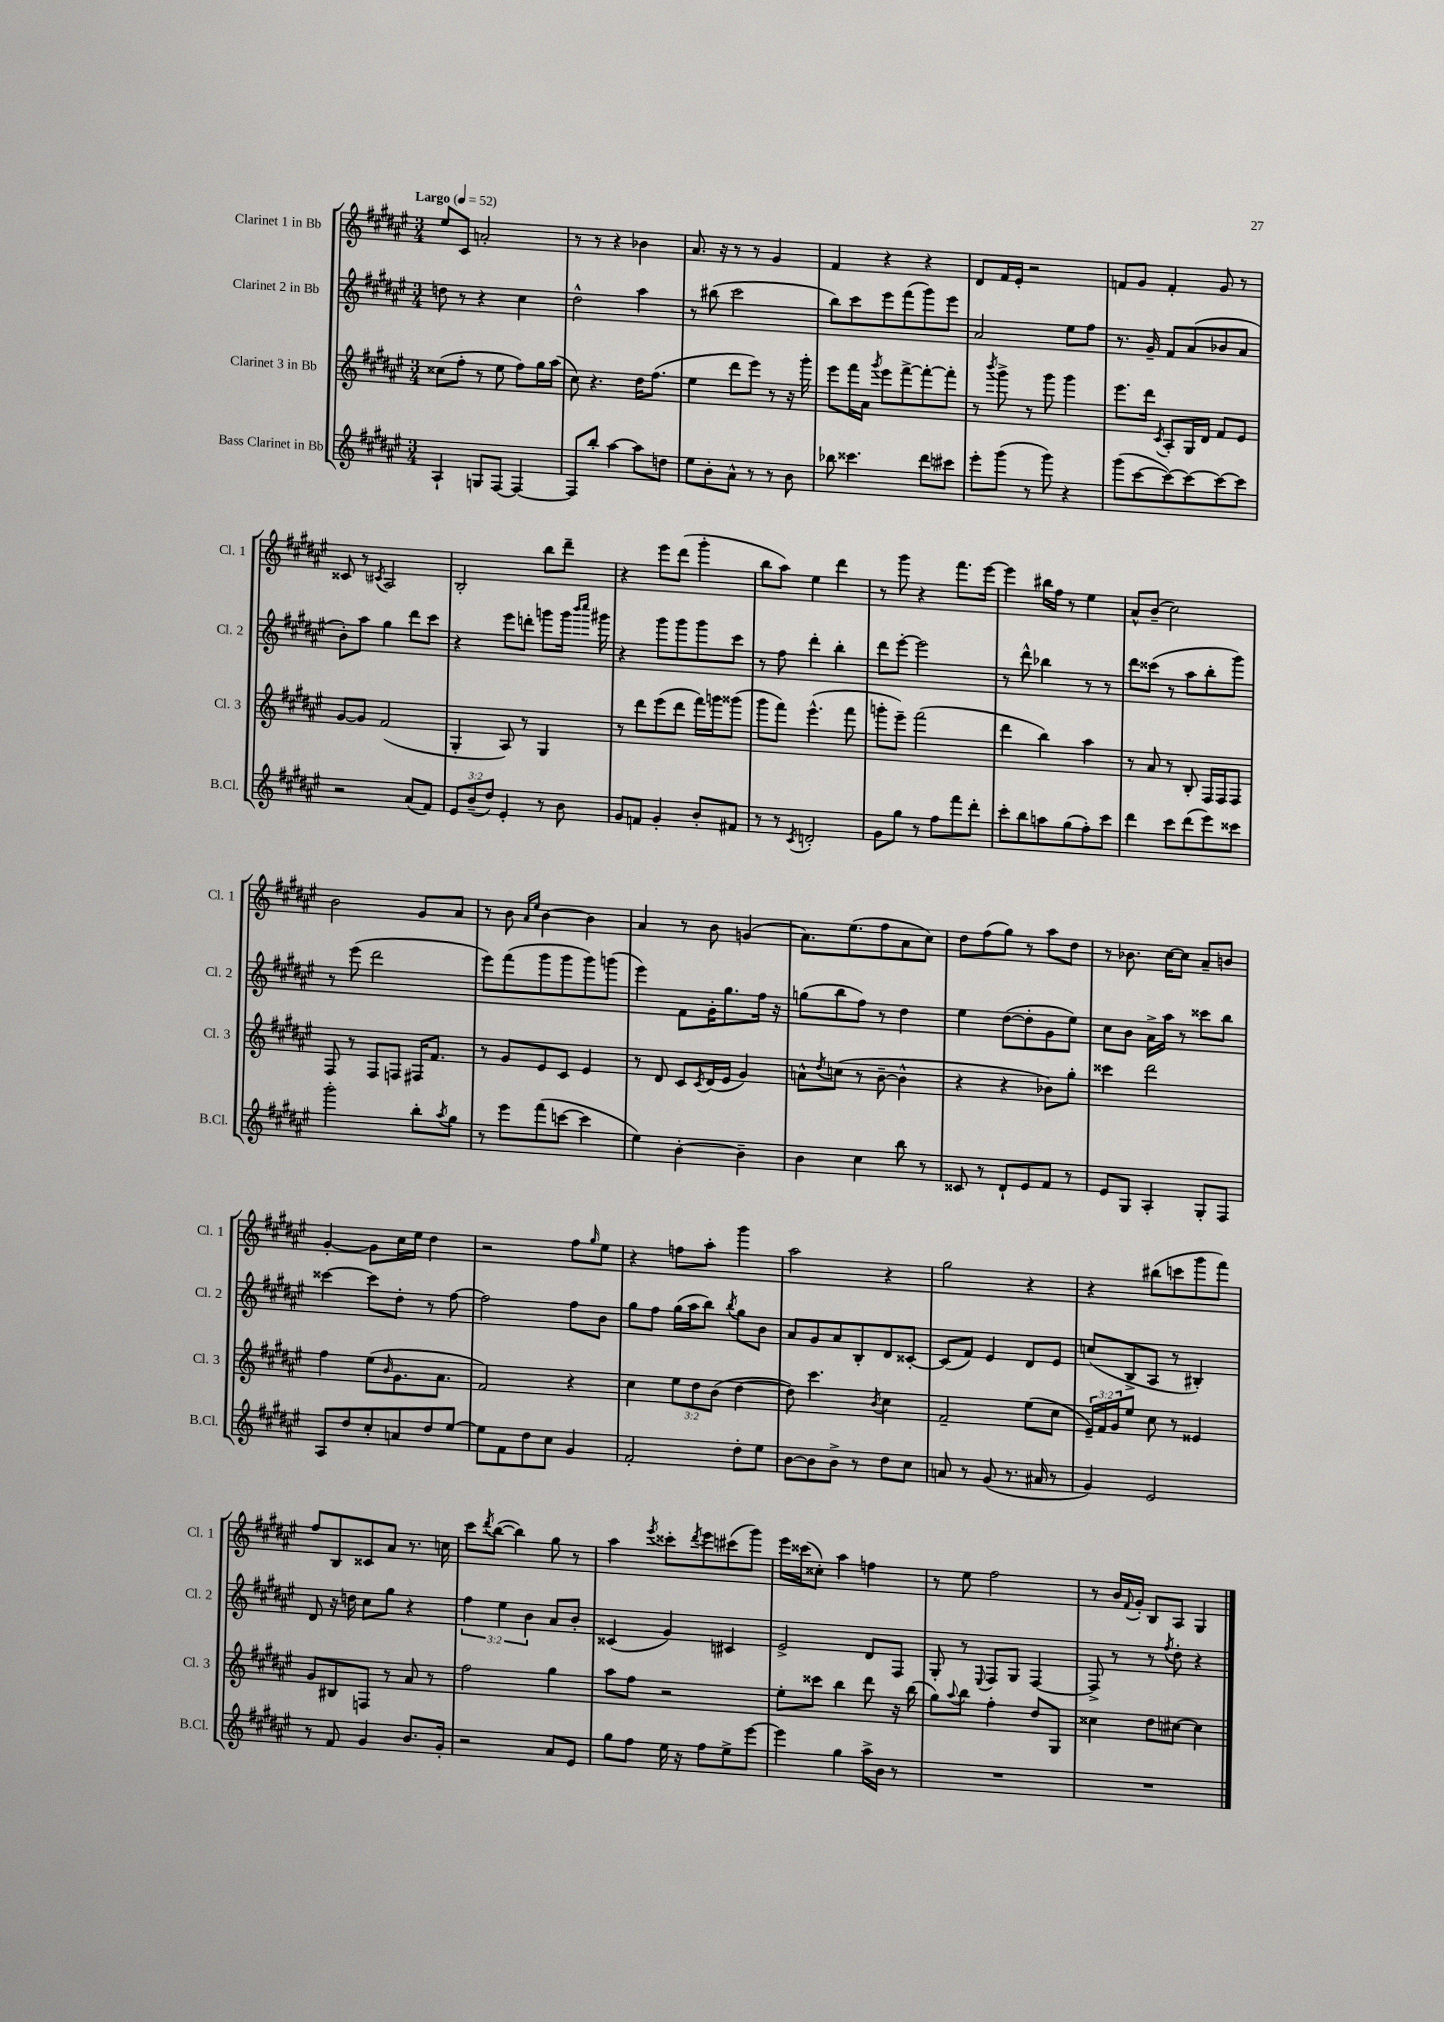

**kern	**kern	**kern	**kern
*staff4	*staff3	*staff2	*staff1
*clefG2	*clefG2	*clefG2	*clefG2
*k[f#c#g#d#a#e#]	*k[f#c#g#d#a#e#]	*k[f#c#g#d#a#e#]	*k[f#c#g#d#a#e#]
*M3/4	*M3/4	*M3/4	*M3/4
*MM52	*MM52	*MM52	*MM52
4A#`	(8cc##	8dd	8ee#
.	8ff#'	8r	8c#
8G	8r	4r	2a'
[8F#	8ee#	.	.
4F#_	8ff#)	4cc#	.
.	16gg#	.	.
.	(16aa#	.	.
=	=	=	=
8F#]	8cc#)	2dd#^^	8r
8bb'	4.r	.	8r
[4aa#	.	.	4r
8aa#]	16dd#	4aa#	4b-
.	(8.ff#	.	.
8dd	.	.	.
=	=	=	=
8ee#	4ee#	8r	8.a#
8b'	.	(8bb#	.
.	.	.	16r
8a#^^	8ddd#	2ccc#	8r
8r	8eee#)	.	8r
8r	8r	.	4g#
8b	16r	.	.
.	16ggg#'	.	.
=	=	=	=
8bb-	8eee#	8bb)	4f#
4.ccc##	16fff#	8ccc#	.
.	16a#	.	.
.	8qggg#	.	.
.	8eee#	8eee#	4r
.	[8fff#^	(8fff#	.
8ddd#	8fff#'_	8ggg#)	4r
8ccc#	8fff#']	8eee#	.
=	=	=	=
8eee#'	8r	2a#	8d#
.	8qbbb	.	.
(8ggg#	8ggg#^	.	16f#
.	.	.	16e#'
8r	8r	.	2r
8ggg#)	8ggg#	.	.
4r	4ggg#	8ee#	.
.	.	8ff#	.
=	=	=	=
(8ggg#	8.eee#	8.r	8f
[8ccc#	.	.	8g#
.	16ddd#	16g#~	.
.	8qc#	.	.
8ccc#_)	8A#'	8f#	4f'
8ccc#_	16G#	(8a#	.
.	16d#	.	.
8ccc#_	8f#	8b-	8g#
8ccc#]	8e#	8a#	8r
=	=	=	=
2r	[8g#	8b')	8c##
.	8g#]	8aa#	8r
.	.	.	8qc#
.	(2f#	4gg#	2A#
(8a#	.	8ddd#	.
8f#)	.	8ccc#	.
=	=	=	=
12e#	4G#'	4r	2B'
(12b~	.	.	.
12dd#)	.	.	.
4e#'	8A#)	8eee#	.
.	8r	8ddd'	.
8r	4G#	8ggg	8bb
8b	.	16ggg	8ddd#~
.	.	16qqbbb	.
.	.	16qqcccc#	.
.	.	16ggg#	.
=	=	=	=
8g#	8r	4r	4r
8f	8ddd#	.	.
4g#'	(8eee#	8ggg#	8eee#
.	8ddd#	8ggg#	(8ddd#
8b'	16fff#)	8ggg#	4ggg#'
.	16ggg	.	.
8f#	(8ggg##	8ccc#	.
=	=	=	=
8r	8ggg#	8r	8bb
8r	8fff#)	8ff#	8aa#)
8qc#	.	.	.
2d'	(4.eee#^^	4ddd#'	4ee#
.	.	4bb'	4ddd#
.	8fff#	.	.
=	=	=	=
8g#	8ggg'	8ddd#	8r
8gg#	8eee#~)	[8eee#'	8ggg#
8r	(2fff#	2eee#]	4r
8ff#	.	.	.
8fff#	.	.	8.fff#
8ddd#'	.	.	.
.	.	.	[16eee#
=	=	=	=
8ccc#'	4ddd#	8r	4eee#]
8bb	.	8ddd#^^	.
8aa	4bb)	4bb-	16bb#
.	.	.	16ff#
(8gg#	.	.	8r
8ff#')	4aa#	8r	4ee#
8ccc#	.	8r	.
=	=	=	=
4ddd#	8r	8ddd#	8a#^^
.	8a#	(8ccc##	(8b~
8ccc#	8r	8r	2cc#)
(8ddd#	8B'	8aa#	.
8eee#)	16F#	8bb'	.
.	16F#	.	.
8ccc##	8F#	8ggg#)	.
=	=	=	=
2ggg#'	8F#	8r	2b
.	8r	(8eee#	.
.	8F#	2ddd#	.
.	8F	.	.
8bb'	16F#	.	8g#
.	8.f#	.	.
8qaa#	.	.	.
8gg#	.	.	8a#
=	=	=	=
8r	8r	8eee#)	8r
8eee#	8g#	(8fff#	8b
.	.	.	16qqa#
.	.	.	16qqee#
(8fff#	8e#	8ggg#	[4b
[8ccc	8c#	8ggg#	.
4ccc]	4e#	8ggg#)	4b]
.	.	(8ggg	.
=	=	=	=
4ee#)	8r	4eee#)	4a#
.	8d#	.	.
[4b'	8c#	8f#	8r
.	8qc#	.	.
.	(16d#	16g#'	8b
.	16e#	8.gg#	.
4b~]	4g#)	.	(4g
.	.	16ff#	.
.	.	16r	.
=	=	=	=
4b	8a^^	(8gg	8.a#)
.	8qdd#	.	.
.	(8cc	8bb	.
.	.	.	(8.ee#
4cc#	8r	8ff#)	.
.	[8b~	8r	8ff#
8bb	4b^^]	4dd#	8a#
8r	.	.	8cc#)
=	=	=	=
8c##	4r	4ee#	8dd#
8r	.	.	(8ff#
8d#`	4r	([8dd#	8gg#)
8e#	.	8dd#']	8r
8f#	8b-)	8g#	8aa#
8r	8gg#'	8ee#)	8dd#
=	=	=	=
8e#	4ccc##	8cc#	8r
8G#	.	8b	8.b-
4A#'	2ddd#	16a#^	.
.	.	16aa#	[16cc#
.	.	8r	8cc#]
8G#'	.	8ccc##	8a#~
8F#	.	8bb	8b
=	=	=	=
8A#	4ff#	[4ccc##	[4g#'
8dd#	.	.	.
8cc#'	(8ee#	8ccc##]	8g#]
.	16qqb	.	.
8a	8.g#	8dd#'	16cc#
.	.	.	16ee#
8dd#	.	8r	4dd#
.	8.a#	.	.
[8ee#	.	[8ff#	.
=	=	=	=
8ee#]	2f#)	2ff#]	2r
8f#	.	.	.
8dd#	.	.	.
8cc#	.	.	.
4g#	4r	8ff#	8ff#
.	.	.	16qqgg#
.	.	8b	8ee#
=	=	=	=
2f#'	4cc#	8gg#	4r
.	.	8ff#	.
.	12ee#	(16gg#	8ff
.	.	16aa#	.
.	12dd#	.	.
.	.	8bb)	8aa#'
.	(12b	.	.
.	.	8qbb	.
8dd#'	[4dd#	8gg#	4ggg#
8ee#	.	8b	.
=	=	=	=
[8b	8dd#])	8a#	2aa#
8b]	4.ccc#	8g#	.
8b^	.	8a#	.
8r	.	8B'	.
.	8qb	.	.
8dd#	4cc#	8d#	4r
8cc#	.	[8c##'	.
=	=	=	=
8a	2f#~	(8c##]	2gg#
8r	.	8f#)	.
(8g#	.	4e#	.
8.r	.	.	.
.	(8ee#	8d#	4r
16a#	.	.	.
8r	8cc#	8e#	.
=	=	=	=
4g#)	24e#~)	(8cc	4r
.	24f#	.	.
.	24g#	.	.
.	8ee#	8B^	.
2e#	8cc#	8A#	(8bb#
.	8r	8r	8ccc
.	4e##	4B#')	8ggg#
.	.	.	8fff#)
=	=	=	=
8r	8g#	8d#	8ff#
8f#	8B#	16r	8B
.	.	16dd	.
4g#	8F	8cc#	8c##
.	8r	8gg#	8a#
8.b	8a#	4r	8.r
.	8r	.	.
16g#'	.	.	16cc
=	=	=	=
2r	2ff#	6ff#	8ccc#
.	.	.	8qddd#
.	.	.	([8bb
.	.	6ee#	.
.	.	.	4bb])
.	.	6b	.
8a#	4gg#	8a#	8gg#
8e#	.	8b'	8r
=	=	=	=
8gg#	8aa#	(4c##	4aa#
8ff#	8ff#	.	.
.	.	.	8qeee#
16ee#	2r	4g#)	8ccc##'
16r	.	.	.
.	.	.	8qddd#
8ff#	.	.	8eee#
8ee#^	.	4c#	(8ccc#
[8eee#	.	.	8ggg#)
=	=	=	=
4eee#]	8ee#'	2e#^	16eee#
.	.	.	(16ccc##
.	8ccc##	.	8cc##')
4gg#	4bb	.	4aa#
16aa#^	8ddd#	8d#	4ff
16b	.	.	.
8r	16r	8F#	.
.	(16bb	.	.
=	=	=	=
2.r	8gg#)	8G#'	8r
.	8qqaa#	.	.
.	8bb	8r	8ee#
.	.	8qqE#	.
.	4ff#'	8F#	2ff#
.	.	8G#	.
.	8dd#	[4F#	.
.	8G#	.	.
=	=	=	=
2.r	4cc##	8F#^]	8r
.	.	8r	16b
.	.	.	8qqf#
.	.	.	16g#'
.	8dd#	8r	8B
.	.	8qff#	.
.	[8cc#	8dd#'	8A#
.	4cc#]	4r	4G#
==	==	==	==
*-	*-	*-	*-
